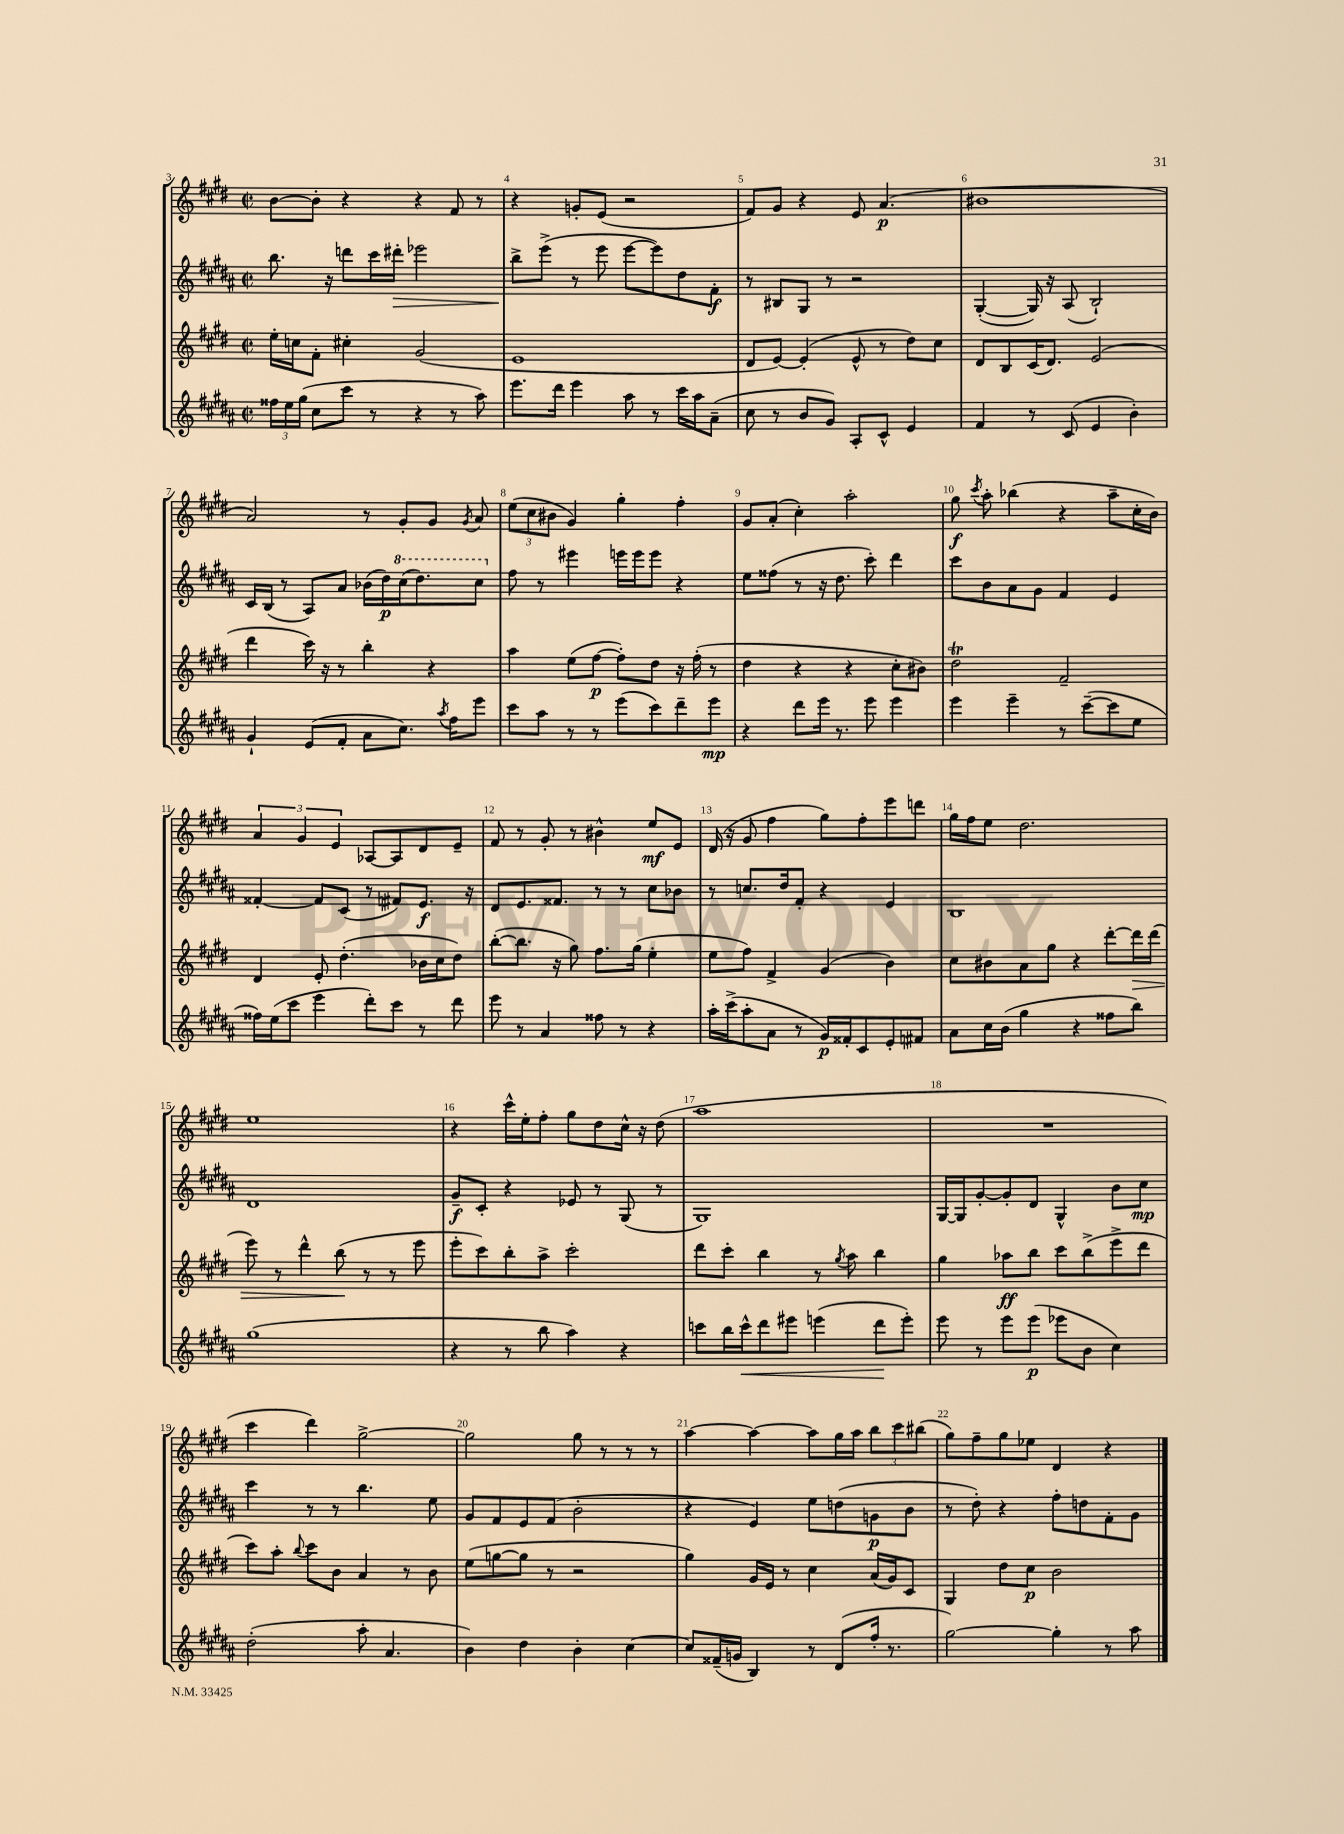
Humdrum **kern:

**kern	**dynam	**kern	**dynam	**kern	**dynam	**kern	**dynam
*part4	*part4	*part3	*part3	*part2	*part2	*part1	*part1
*staff4	*staff4	*staff3	*staff3	*staff2	*staff2	*staff1	*staff1
*clefG2	*	*clefG2	*	*clefG2	*	*clefG2	*
*k[f#c#g#d#a#]	*	*k[f#c#g#d#]	*	*k[f#c#g#d#a#]	*	*k[f#c#g#d#]	*
*M2/2	*	*M2/2	*	*M2/2	*	*M2/2	*
*met(c|)	*	*met(c|)	*	*met(c|)	*	*met(c|)	*
=3	=3	=3	=3	=3	=3	=3	=3
24ff##X\LL	.	16ee'\LL	.	8.bb\	.	[8b\L	.
24ee\	.	.	.	.	.	.	.
.	.	16ccn\J	.	.	.	.	.
(24gg#\JJ	.	.	.	.	.	.	.
8cc#\L	.	8f#'\J	.	.	.	8b'\J]	.
.	.	.	.	16r	.	.	.
8ccc#\J	.	4cc#X'\	.	8dddn\L	.	4r	.
8r	.	.	.	16ccc#\L	.	.	.
!	!	!	!	!	!LO:HP:b	!	!
.	.	.	.	16ddd#X'\JJ	>	.	.
4r	.	(2g#/	.	2eee-X\	.	4r	.
8r	.	.	.	.	.	8f#/	.
8aa#\)	.	.	.	.	.	8r	.
=4	=4	=4	=4	=4	=4	=4	=4
8.eee\L	.	1e	.	8bb^\L	.	4r	.
.	.	.	.	(8eee^\J	]	.	.
16ddd#\Jk	.	.	.	.	.	.	.
4eee\	.	.	.	8r	.	8gn'/L	.
.	.	.	.	8eee\	.	(8e/J	.
8aa#\	.	.	.	[8eee\L	.	2r	.
8r	.	.	.	8eee\])	.	.	.
16ccc#\LL	.	.	.	8dd#\	.	.	.
16aa#\J	.	.	.	.	.	.	.
(8a#~\J	.	.	.	8f#'\J	f	.	.
=5	=5	=5	=5	=5	=5	=5	=5
8cc#\	.	8d#/L	.	8r	.	8f#/L)	.
8r	.	[8e/J)	.	8B#X/L	.	8g#/J	.
8b/L	.	(4e'/]	.	8G#/J	.	4r	.
8g#/J)	.	.	.	8r	.	.	.
8A#'/L	.	8e^^/	.	2r	.	8e/	.
8c#^^/J	.	8r	.	.	.	(4.a/	p
4e/	.	8dd#\L)	.	.	.	.	.
.	.	8cc#\J	.	.	.	.	.
=6	=6	=6	=6	=6	=6	=6	=6
4f#/	.	8d#/L	.	([4G#'/	.	1b#X	.
.	.	8B/	.	.	.	.	.
8r	.	(16c#/K	.	16G#/])	.	.	.
.	.	8.d#/J)	.	16r	.	.	.
(8c#/	.	.	.	(8A#/	.	.	.
4e/	.	(2e/	.	2B`/)	.	.	.
4b'\)	.	.	.	.	.	.	.
!!LO:LB:g=z
=7	=7	=7	=7	=7	=7	=7	=7
4g#`/	.	4ddd#\	.	16c#/LL	.	2a/)	.
.	.	.	.	(16B/JJ	.	.	.
.	.	.	.	8r	.	.	.
(8e/L	.	16ccc#\)	.	8A#/L)	.	.	.
.	.	16r	.	.	.	.	.
8f#'/J	.	8r	.	8a#/J	.	.	.
8a#\L	.	4bb'\	.	(16b-X\LL	.	8r	.
.	.	.	.	16dd#\)	p	.	.
*	*	*	*	*8va	*	*	*
8.cc#\J)	.	.	.	(16ccc#\J	.	8g#'/L	.
.	.	.	.	8.ddd#\)	.	.	.
.	.	4r	.	.	.	8g#/J	.
8qaa#/	.	.	.	.	.	.	.
16ff#\KL	.	.	.	.	.	.	.
.	.	.	.	.	.	8qg#/	.
8eee\J	.	.	.	8ccc#\J	.	8a/	.
=8	=8	=8	=8	=8	=8	=8	=8
*	*	*	*	*X8va	*	*	*
8ccc#\L	.	4aa\	.	8ff#\	.	(12ee\L	.
.	.	.	.	.	.	12cc#\	.
8aa#\J	.	.	.	8r	.	.	.
.	.	.	.	.	.	12b#X\J	.
8r	.	(8ee\L	.	4eee#X\	.	4g#/)	.
8r	.	[8ff#\J	p	.	.	.	.
(8eee\L	.	8ff#'\L])	.	16eeen\LL	.	4gg#'\	.
.	.	.	.	16eee\J	.	.	.
8ccc#\)	.	8dd#\J	.	8eee\J	.	.	.
8ddd#~\	.	16r	.	4r	.	4ff#'\	.
.	.	(16ff#'\	.	.	.	.	.
8eee\J	mp	8r	.	.	.	.	.
=9	=9	=9	=9	=9	=9	=9	=9
4r	.	4dd#\	.	8ee\L	.	8g#/L	.
.	.	.	.	(8ff##X\J	.	(8a'/J	.
8ddd#\L	.	4r	.	8r	.	4cc#'\)	.
16eee\Jk	.	.	.	16r	.	.	.
8.r	.	.	.	8.dd#\	.	.	.
.	.	4r	.	.	.	2aa'\	.
8eee\	.	.	.	8ccc#'\)	.	.	.
4eee\	.	8cc#'\L	.	4ddd#\	.	.	.
.	.	8b#X\J)	.	.	.	.	.
=10	=10	=10	=10	=10	=10	=10	=10
4eee\	.	2dd#t\	.	8ccc#\L	.	8gg#\	f
.	.	.	.	.	.	8qccc#/	.
.	.	.	.	8b\	.	8aa'\	.
4eee~\	.	.	.	8a#\	.	(4bb-X\	.
.	.	.	.	8g#\J	.	.	.
8r	.	2f#~/	.	4f#/	.	4r	.
([8ccc#~\L	.	.	.	.	.	.	.
8ccc#\]	.	.	.	4e/	.	8aa~\L	.
8ee\J	.	.	.	.	.	16cc#'\L	.
.	.	.	.	.	.	16b\JJ)	.
!!LO:LB:g=z
=11	=11	=11	=11	=11	=11	=11	=11
16ff##X\LL)	.	4d#/	.	[4f##X'/	.	6a/	.
(16ee\J	.	.	.	.	.	.	.
8ccc#\J	.	.	.	.	.	.	.
.	.	.	.	.	.	6g#/	.
4eee\	.	8e'/	.	8f##/L]	.	.	.
.	.	.	.	.	.	6e/	.
.	.	(4.dd#'\	.	(8c#/J	.	.	.
8ddd#'\L)	.	.	.	8r	.	[8A-X/L	.
8ccc#\J	.	.	.	8f#X/L)	.	8A-/]	.
8r	.	16b-X\LL	.	8.e/J	f	8d#/	.
.	.	16cc#\J	.	.	.	.	.
8ddd#\	.	8dd#\J)	.	.	.	8e~/J	.
.	.	.	.	16r	.	.	.
=12	=12	=12	=12	=12	=12	=12	=12
8eee\	.	([8bb'\L	.	8d#/L	.	8f#/	.
8r	.	8.bb\J]	.	8.e/	.	8r	.
4a#/	.	.	.	.	.	8g#'/	.
.	.	16r	.	8.f##X/J	.	.	.
.	.	8gg#\)	.	.	.	8r	.
8ff##X\	.	8.ff#\L	.	8r	.	4b#X^^\	.
8r	.	.	.	8r	.	.	.
.	.	(16gg#\Jk	.	.	.	.	.
4r	.	4ee'\	.	8cc#\L	.	8ee/L	mf
.	.	.	.	8b-X\J	.	8e/J	.
=13	=13	=13	=13	=13	=13	=13	=13
16aa#'\LL	.	8ee\L	.	8r	.	(16d#/	.
(16ccc#^\J	.	.	.	.	.	16r	.
8aa#'\	.	8ff#\J)	.	8.ccn/L	.	8g#/	.
8a#\J	.	4f#^/	.	.	.	4ff#\	.
.	.	.	.	16dd#/k	.	.	.
8r	.	.	.	8f#'/J	.	.	.
16g#/LL)	p	(4g#/	.	4r	.	8gg#\L)	.
16f##X'/J	.	.	.	.	.	.	.
8c#/	.	.	.	.	.	8ff#'\	.
8e'/	.	4b\)	.	4e/	.	8eee\	.
8f#X/J	.	.	.	.	.	8dddn\J	.
=14	=14	=14	=14	=14	=14	=14	=14
8a#\L	.	8cc#\L	.	1B	.	16gg#\LL	.
.	.	.	.	.	.	16ff#\J	.
16cc#\L	.	8b#X\	.	.	.	8ee\J	.
(16b\JJ	.	.	.	.	.	.	.
4gg#\	.	8a\	.	.	.	2.dd#\	.
.	.	8gg#\J	.	.	.	.	.
4r	.	4r	.	.	.	.	.
8ff##X\L	.	[8ddd#'\L	.	.	.	.	.
!	!	!	!LO:HP:b	!	!	!	!
8bb\J)	.	16ddd#\L]	>	.	.	.	.
.	.	(16ddd#\JJ	.	.	.	.	.
!!LO:LB:g=z
=15	=15	=15	=15	=15	=15	=15	=15
(1gg#	.	8eee\)	.	1d#	.	1ee	.
.	.	8r	.	.	.	.	.
.	.	4ddd#^^\	.	.	.	.	.
.	.	(8bb\	.	.	.	.	.
.	.	8r	]	.	.	.	.
.	.	8r	.	.	.	.	.
.	.	8eee\	.	.	.	.	.
=16	=16	=16	=16	=16	=16	=16	=16
4r	.	8eee'\L	.	8g#~/L	f	4r	.
.	.	8ccc#\)	.	8c#'/J	.	.	.
8r	.	8bb'\	.	4r	.	16ccc#^^\LL	.
.	.	.	.	.	.	16ee'\J	.
8bb\	.	8aa^\J	.	.	.	8ff#'\J	.
4aa#\)	.	2ccc#'\	.	8e-X/	.	8gg#\L	.
.	.	.	.	8r	.	8dd#\	.
4r	.	.	.	(8G#/	.	16cc#^^\Jk	.
.	.	.	.	.	.	16r	.
.	.	.	.	8r	.	(8dd#\	.
=17	=17	=17	=17	=17	=17	=17	=17
8cccn\L	.	8ddd#\L	.	1G#)	.	1aa	.
16bb\L	.	8ccc#'\J	.	.	.	.	.
!	!LO:HP:b	!	!	!	!	!	!
16ccc^^\J	<	.	.	.	.	.	.
8ddd#\	.	4bb\	.	.	.	.	.
8eee#X\J	.	.	.	.	.	.	.
(4eeen\	.	8r	.	.	.	.	.
.	.	8qgg#/	.	.	.	.	.
.	.	8aa\	.	.	.	.	.
8ddd#\L	.	4bb\	.	.	.	.	.
8eee'\J)	[	.	.	.	.	.	.
=18	=18	=18	=18	=18	=18	=18	=18
8eee\	.	4gg#\	.	[16G#/LL	.	1r	.
.	.	.	.	16G#/J]	.	.	.
8r	.	.	.	[8g#'/	.	.	.
8eee\L	.	8aa-X\L	ff	8g#'/]	.	.	.
(8eee\J	p	8bb\J	.	8d#/J	.	.	.
8eee-X\L	.	8ccc#\L	.	4G#^^/	.	.	.
8b\J	.	(8bb^\	.	.	.	.	.
4cc#\)	.	8eee^\	.	8b\L	.	.	.
.	.	8ddd#\J	.	8cc#\J	mp	.	.
!!LO:LB:g=z
=19	=19	=19	=19	=19	=19	=19	=19
(2dd#'\	.	8ccc#\L)	.	4ccc#\	.	4ccc#\	.
.	.	8aa'\J	.	.	.	.	.
.	.	8qqbb/	.	.	.	.	.
.	.	8ccc#\L	.	8r	.	4ddd#\)	.
.	.	8b\J	.	8r	.	.	.
8aa#'\	.	4a/	.	4.bb\	.	[2gg#^\	.
4.a#/	.	.	.	.	.	.	.
.	.	8r	.	.	.	.	.
.	.	8b\	.	8ee\	.	.	.
=20	=20	=20	=20	=20	=20	=20	=20
4b\)	.	(8ee\L	.	8g#/L	.	2gg#\]	.
.	.	[8ggn\	.	8f#/	.	.	.
4dd#\	.	8gg\J]	.	8e/	.	.	.
.	.	8r	.	(8f#/J	.	.	.
4b'\	.	2r	.	2b'\	.	8gg#\	.
.	.	.	.	.	.	8r	.
[4cc#\	.	.	.	.	.	8r	.
.	.	.	.	.	.	8r	.
=21	=21	=21	=21	=21	=21	=21	=21
8cc#/L]	.	4gg#\)	.	4r	.	[4aa\	.
(16f##X~/L	.	.	.	.	.	.	.
16gn/JJ	.	.	.	.	.	.	.
4B/)	.	16g#/LL	.	4e/)	.	4aa\_	.
.	.	16e/JJ	.	.	.	.	.
.	.	8r	.	.	.	.	.
8r	.	4cc#\	.	8ee\L	.	8aa\L]	.
(8d#/L	.	.	.	(8ddn\	.	16gg#\L	.
.	.	.	.	.	.	16aa\JJ	.
16ff#'/Jk	.	(16a/LL	.	8gn\	p	12bb\L	.
8.r	.	16g#/J)	.	.	.	.	.
.	.	.	.	.	.	12ccc#\	.
.	.	8c#/J	.	8b\J	.	.	.
.	.	.	.	.	.	(12bb#X\J	.
=22	=22	=22	=22	=22	=22	=22	=22
[2gg#\)	.	4G#/	.	8r	.	8gg#\L)	.
.	.	.	.	8dd#'\)	.	8ff#~\	.
.	.	8dd#\L	.	4r	.	8gg#\	.
.	.	8cc#\J	p	.	.	8ee-X\J	.
4gg#'\]	.	2b\	.	8ff#'\L	.	4d#/	.
.	.	.	.	8ddn\	.	.	.
8r	.	.	.	8f#'\	.	4r	.
8aa#\	.	.	.	8g#\J	.	.	.
==	==	==	==	==	==	==	==
*-	*-	*-	*-	*-	*-	*-	*-
